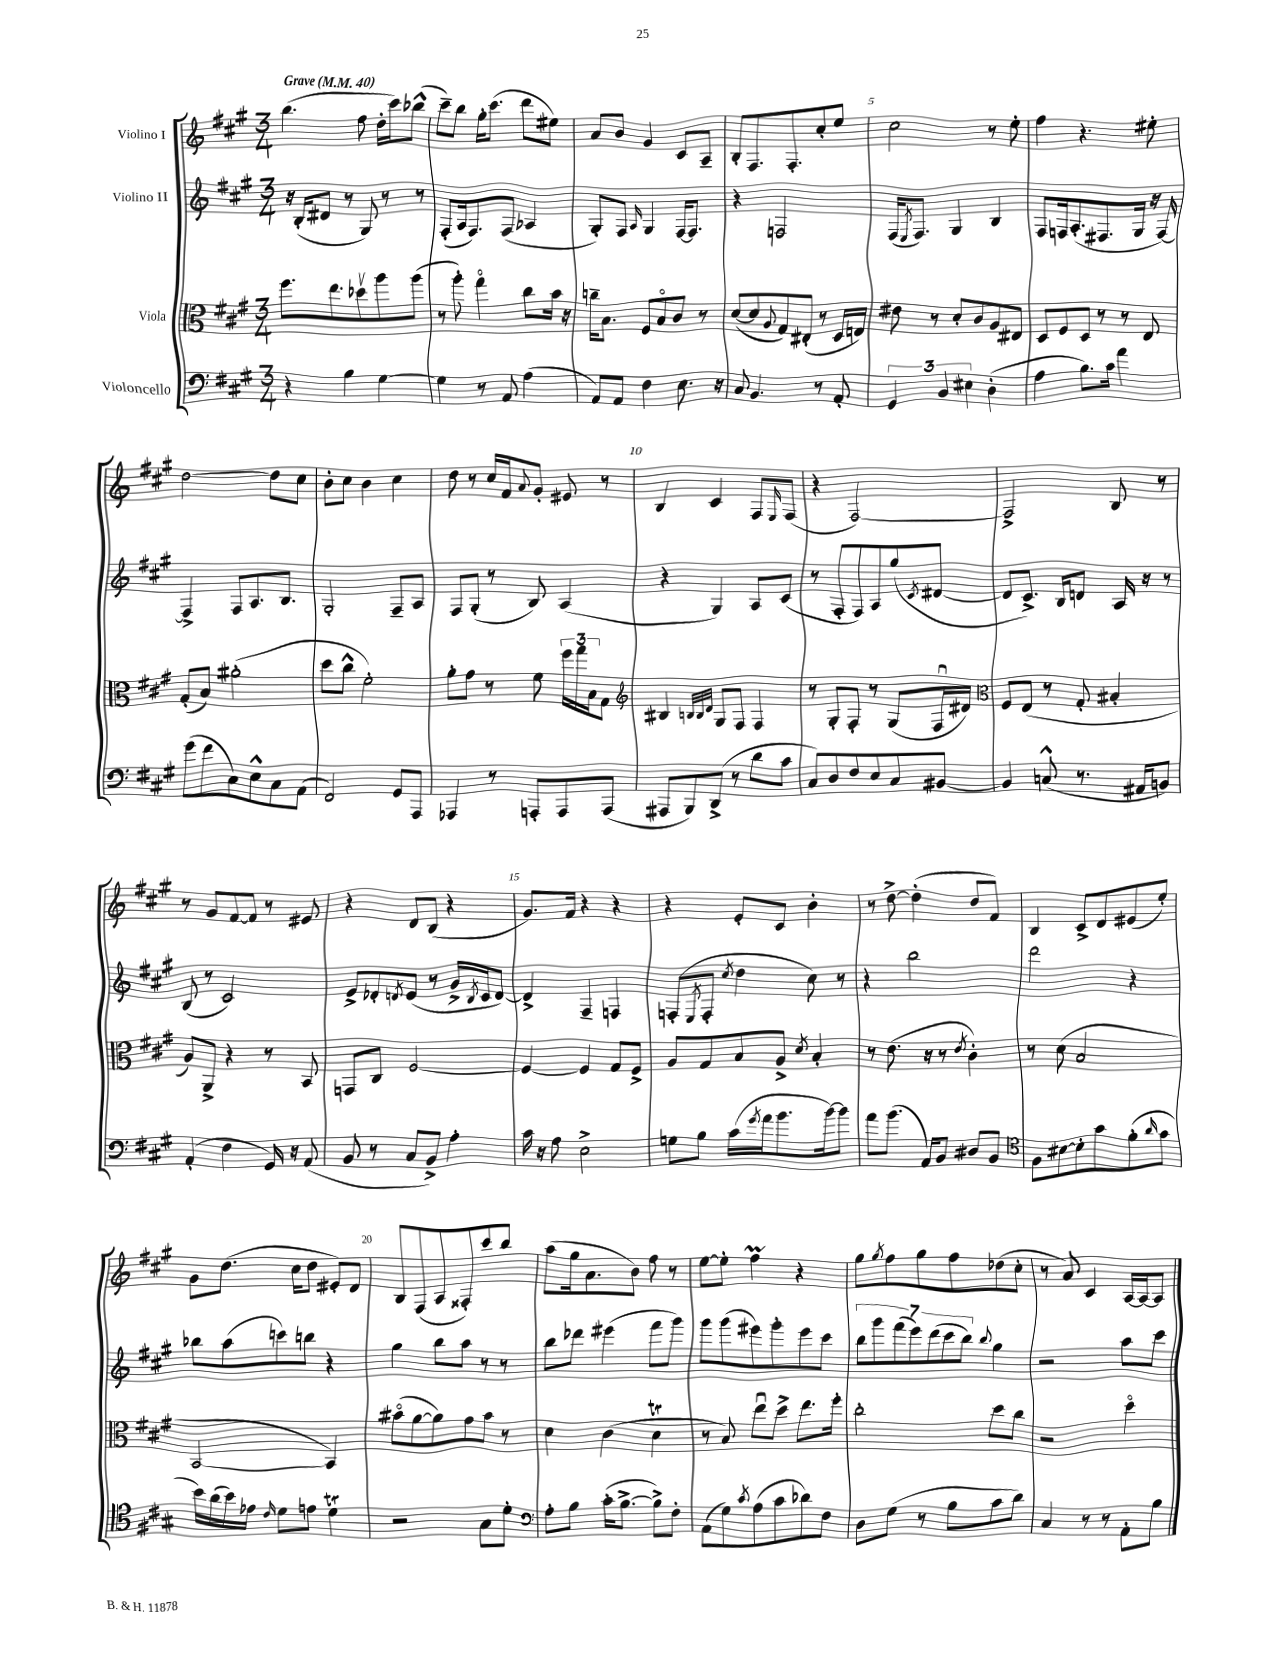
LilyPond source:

<<
\new StaffGroup <<
\new Staff = "s0" \with { instrumentName = "Violino I" } {
    \clef treble \key a \major \numericTimeSignature \time 3/4 \tempo "Grave" 4 = 40
    b''4.( fis''8 d''16-. cis'''16) bes''8-^( |
    cis'''8--) b''8 gis''16-. cis'''8.( d'''8 eis''8) |
    a'8 b'8 gis'4 cis'8 a8-- |
    b8-. fis8. fis8.-. cis''8-. e''8 |
    cis''2 r8 e''8-. |
    fis''4 r4. eis''8-. |
    d''2~ d''8 cis''8 |
    b'8-. cis''8 b'4 cis''4 |
    d''8 r8 cis''16 fis'16 \appoggiatura { a'8 } gis'8-. eis'8 r8 |
    b4 cis'4 fis8 \grace { e16 } fis8( |
    r4 fis2~) |
    fis2-> b8 r8 |
    r8 gis'8 fis'8~ fis'8 r8 eis'8 |
    r4 d'8 b8( r4 |
    gis'8.) fis'16 r4 r4 |
    r4 e'8-. cis'8 b'4-. |
    r8 d''8~-> d''4-.( d''8 fis'8) |
    b4 cis'8-> d'8 eis'8( e''8-.) |
    gis'8 d''8.( cis''16 d''8 eis'8-.) d'8 |
    b8 fis8( a8 fisis8-.) cis'''8 b''8 |
    a''8( gis''16 a'8. b'8) fis''8 r8 |
    e''8~ e''8-. fis''4\prall r4 |
    gis''8 \acciaccatura { gis''8 } fis''8 gis''8 fis''8 des''8( cis''8-. |
    r8 a'8) cis'4 a16~ a16~ a8 \bar "|." |
}
\new Staff = "s1" \with { instrumentName = "Violino II" } {
    \clef treble \key a \major \numericTimeSignature \time 3/4
    r16 b16-.( dis'8 r8 gis8) r8 r8 |
    fis8-.( a16 fis8.) fis8( aes4 |
    gis8-.) fis8 \grace { a16 } gis4 fis16~ fis8. |
    r4 f2 |
    fis16( \acciaccatura { e8 } fis8.) gis4 b4 |
    fis8 f16 a8.-.( fis8. gis16 r16 fis16~) |
    fis4-> fis8 a8. b8. |
    gis2-. fis8-- a8 |
    fis8 gis8-.( r8 b8) a4( |
    r4 gis4) a8 cis'8( |
    r8 fis8-. fis8) a8 gis''8( \acciaccatura { cis'8 } dis'8~ |
    dis'8 cis'8.->) b16 d'8 a16 r16 r8 |
    b8( r8 cis'2) |
    e'8-> des'8-. \acciaccatura { d'8 } e'8( r8 gis'16-> \acciaccatura { b8 } cis'16 d'8~) |
    d'4-> fis4-- f4 |
    f8-.( \acciaccatura { e8 } f8-. \acciaccatura { cis''8 } d''4 cis''8) r8 |
    r4 b''2 |
    d'''2 r4 |
    bes''8 a''8( c'''8) b''8 r4 |
    gis''4 b''8 a''8 r8 r8 |
    b''8 des'''8 eis'''4( fis'''8 gis'''8) |
    gis'''8 gis'''8( eis'''8) gis'''8-. eis'''8 cis'''8 |
    \tuplet 7/4 { b''8 gis'''8 fis'''8( e'''8) d'''8( cis'''8 b''8) } \appoggiatura { b''8 } gis''4 |
    r2 a''8 cis'''8 \bar "|." |
}
\new Staff = "s2" \with { instrumentName = "Viola" } {
    \clef alto \key a \major \numericTimeSignature \time 3/4
    fis''8. e''8. des''8\upbow a''8 a''8( |
    r8 a''8-.) gis''4\flageolet cis''8 b'16 r16 |
    c''16-- b8. fis8 b8\flageolet cis'8 r8 |
    d'8~( d'8 \appoggiatura { a8 } gis8) eis8-.( r8 d16 e16) |
    eis'8 r8 d'8-. cis'8 a8 eis8 |
    d8 fis8 d8 r8 r8 e8 |
    gis8-.( b8) ais'2-.( |
    d''8 cis''8-^ fis'2-.) |
    a'8-. gis'8 r8 fis'8 \tuplet 3/2 { fis''16 gis''16 b16 } gis8 |
    \clef treble bis4 \grace { b32 b32 d'32 } gis8 fis8 fis4 |
    r8 gis8-. fis8-. r8 gis8( fis16\downbow dis'16) |
    \clef alto fis8 e8( r8 gis8-. bis4-. |
    a8) a,8-> r4 r8 b,8 |
    g,8 cis8 fis2~ |
    fis4~ fis4 gis8 fis8-> |
    a8 gis8 b8 a8-> \acciaccatura { d'8 } b4-. |
    r8 e'8.( r16 r8 \acciaccatura { e'8 } cis'4-.) |
    r8 d'8( b2 |
    b,2~ b,4) |
    bis'8\flageolet( a'8~ a'8) gis'8 bis'8 r8 |
    d'4 cis'4( d'4\trill |
    r8 b8) e''8\downbow d''8-> e''8. fis''16-. |
    cis''2-. d''8 cis''8 |
    r2 d''4\flageolet \bar "|." |
}
\new Staff = "s3" \with { instrumentName = "Violoncello" } {
    \clef bass \key a \major \numericTimeSignature \time 3/4
    r4 b4 gis4~ |
    gis4 r8 a,8 a4( |
    a,8) a,8 fis4 e8. r16 |
    cis8 b,4. r8 a,8-. |
    \tuplet 3/2 { gis,4 b,4 eis4 } d4-.( |
    a4 b8.) cis'16 a'4 |
    gis'8( fis'8 cis8) e8-^ cis8 a,8( |
    fis,2) gis,8 a,,8 |
    aes,,4 r8 a,,8-. a,,8 a,,8( |
    ais,,8 b,,8) d,8->( r8 d'8 cis'8 |
    cis8) d8 fis8 e8 cis8 bis,8~ |
    bis,4 c8-^( r8. ais,16 b,8) |
    a,4-.( fis4 gis,16) r16 a,8( |
    b,8 r8 cis8 b,8->) a4-. |
    cis'16 r16 a8 e2-> |
    g8 b8 cis'16( \acciaccatura { gis'8 } a'16 b'8. b'16~) b'8 |
    a'8 b'8.( a,16) b,8 dis8 b,8 |
    \clef tenor fis8 bis8~ bis8-. gis'8 fis'8-.( \grace { a'16 } gis'8 |
    b'16) a'16( b'16) ees'16 \grace { cis'16 } d'8 e'8 d'4\trill |
    r2 gis8 d'8-. |
    \clef bass a8-. b8 cis'16-.( b8.~-> b8->) fis8-. |
    a,8( gis8) \acciaccatura { cis'8 } a8( cis'8 des'8) fis8 |
    d8 gis8( r8 b8 cis'8 d'8) |
    cis4 r8 r8 a,8-. b8 \bar "|." |
}
>>
>>
\layout { \context { \Score \override BarNumber.break-visibility = ##(#f #t #t) barNumberVisibility = #(every-nth-bar-number-visible 5) } }
